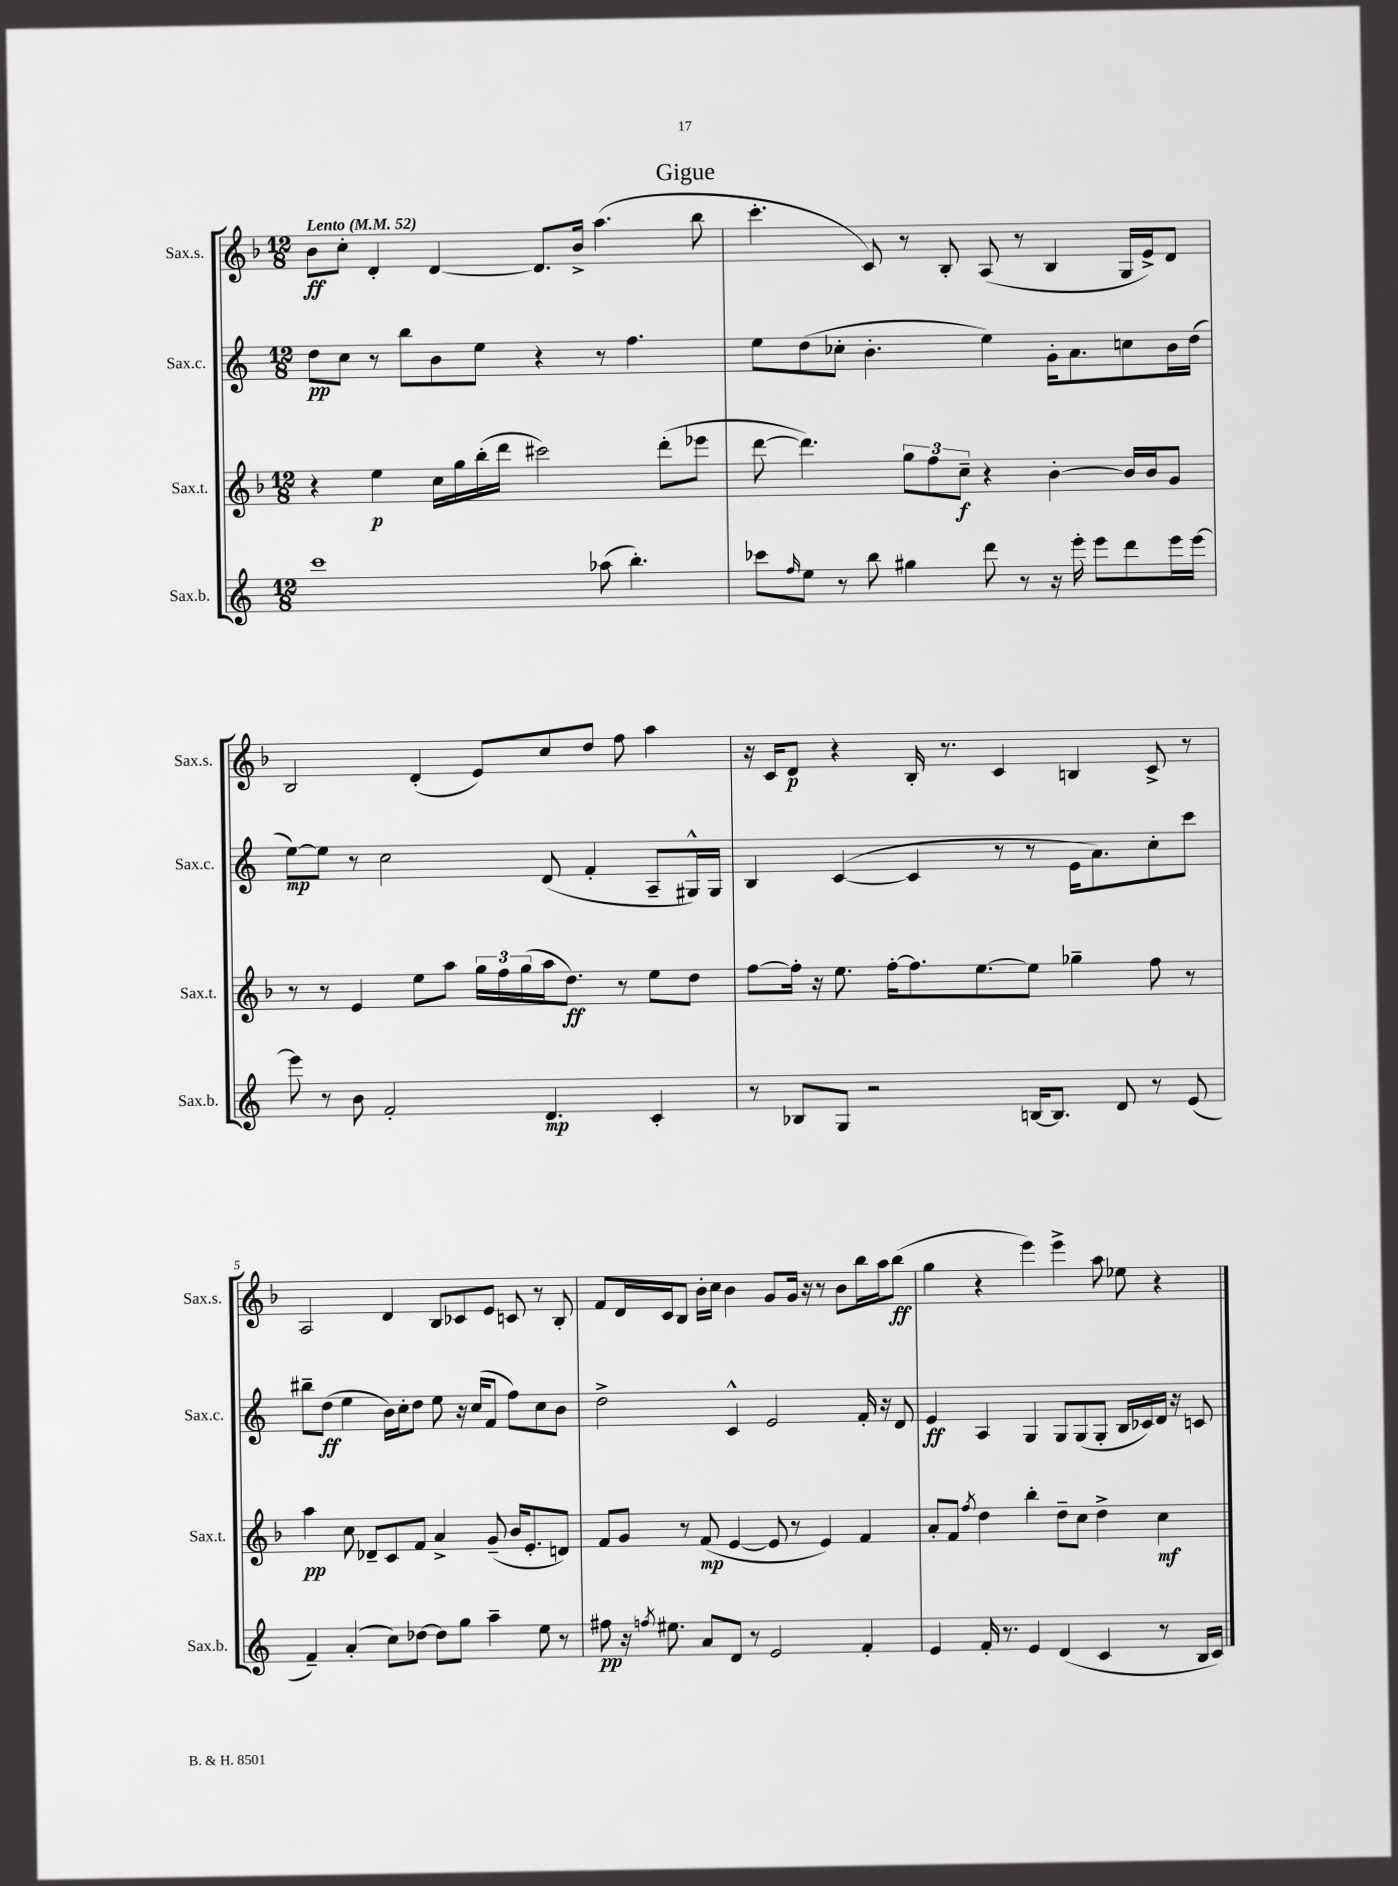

**kern	**dynam	**kern	**dynam	**kern	**dynam	**kern	**dynam
*part4	*part4	*part3	*part3	*part2	*part2	*part1	*part1
*staff4	*staff4	*staff3	*staff3	*staff2	*staff2	*staff1	*staff1
*I"Sax.b.	*	*I"Sax.t.	*	*I"Sax.c.	*	*I"Sax.s.	*
*I'Sax.b.	*	*I'Sax.t.	*	*I'Sax.c.	*	*I'Sax.s.	*
*clefG2	*	*clefG2	*	*clefG2	*	*clefG2	*
*k[]	*	*k[b-]	*	*k[]	*	*k[b-]	*
*M12/8	*	*M12/8	*	*M12/8	*	*M12/8	*
*MM52	*	*MM52	*	*MM52	*	*MM52	*
=1	=1	=1	=1	=1	=1	=1	=1
!	!	!	!	!	!	!LO:TX:a:B:t=Lento	!
1ccc	.	4r	.	8dd\L	pp	8b-\L	ff
.	.	.	.	8cc\J	.	8cc'\J	.
.	.	4ee\	p	8r	.	4d'/	.
.	.	.	.	8bb\L	.	.	.
.	.	16cc\LL	.	8b\	.	[4d/	.
.	.	16gg\	.	.	.	.	.
.	.	(16bb-'\	.	8ee\J	.	.	.
.	.	16ddd\JJ	.	.	.	.	.
.	.	2ccc#X\)	.	4r	.	8.d/L]	.
.	.	.	.	.	.	16b-^/Jk	.
(8aa-X\	.	.	.	8r	.	(4.aa\	.
4.bb'\)	.	.	.	4.ff\	.	.	.
.	.	(8ddd'\L	.	.	.	.	.
.	.	8eee-X\J	.	.	.	8bb-\	.
=2	=2	=2	=2	=2	=2	=2	=2
8ccc-X\L	.	[8ddd\	.	8ee\L	.	4.ccc'\	.
16qqff/	.	.	.	.	.	.	.
8ee\J	.	4.ddd\])	.	(8dd\	.	.	.
8r	.	.	.	8cc-X'\J	.	.	.
8bb\	.	.	.	4.b'\	.	8c/)	.
4gg#X\	.	12gg\L	.	.	.	8r	.
.	.	12ff\	.	.	.	.	.
.	.	.	.	.	.	8B-'/	.
.	.	12cc~\J	f	.	.	.	.
8ddd\	.	4r	.	4ee\)	.	(8A/	.
8r	.	.	.	.	.	8r	.
16r	.	[4b-'\	.	16g'\KL	.	4B-/	.
16eee'\	.	.	.	8.a\	.	.	.
8eee\L	.	.	.	.	.	.	.
8ddd\	.	16b-/LL]	.	8ccn\	.	16G/LL	.
.	.	16b-/J	.	.	.	16e^/J)	.
16eee\L	.	8g/J	.	16b\L	.	8d/J	.
[16eee\JJ	.	.	.	(16dd\JJ	.	.	.
!!LO:LB:g=z
=3	=3	=3	=3	=3	=3	=3	=3
8eee\]	.	8r	.	[8ee\L)	mp	2B-/	.
8r	.	8r	.	8ee\J]	.	.	.
8b\	.	4e/	.	8r	.	.	.
2f'/	.	.	.	2cc\	.	.	.
.	.	8ee\L	.	.	.	(4d'/	.
.	.	8aa\J	.	.	.	.	.
.	.	24gg\LL	.	.	.	8e/L)	.
.	.	24ff\	.	.	.	.	.
.	.	(24gg\	.	.	.	.	.
4.d/	mp	16aa\J	.	(8d/	.	8cc/	.
.	.	8.dd\J)	ff	.	.	.	.
.	.	.	.	4f'/	.	8dd/J	.
.	.	8r	.	.	.	8ff\	.
4c'/	.	8ee\L	.	8A~/L	.	4aa\	.
.	.	8dd\J	.	16G#X^^/L)	.	.	.
.	.	.	.	16G#/JJ	.	.	.
=4	=4	=4	=4	=4	=4	=4	=4
8r	.	[8ff\L	.	4B/	.	16r	.
.	.	.	.	.	.	16c/KL	.
8B-X/L	.	16ff'\Jk]	.	.	.	8d/J	p
.	.	16r	.	.	.	.	.
8G/J	.	8.ee\	.	([4c/	.	4r	.
2r	.	.	.	.	.	.	.
.	.	[16ff'\KL	.	.	.	.	.
.	.	8.ff\]	.	4c/]	.	16B-'/	.
.	.	.	.	.	.	8.r	.
.	.	[8.ee\	.	.	.	.	.
.	.	.	.	8r	.	4c/	.
[16Bn/KL	.	8ee\J]	.	8r	.	.	.
8.B/J]	.	.	.	.	.	.	.
.	.	4gg-X~\	.	16e\KL	.	4Bn/	.
.	.	.	.	8.a\)	.	.	.
8d/	.	.	.	.	.	.	.
8r	.	8ff\	.	8cc'\	.	8c^/	.
(8e/	.	8r	.	8ccc\J	.	8r	.
!!LO:LB:g=z
=5	=5	=5	=5	=5	=5	=5	=5
4f~/)	.	4aa\	pp	8bb#X~\L	.	2A/	.
.	.	.	.	(8dd\J	ff	.	.
(4a'/	.	8cc\	.	4ee\	.	.	.
.	.	8d-X~/L	.	.	.	.	.
8cc\L)	.	8c/	.	16b\LL)	.	4d/	.
.	.	.	.	16cc'\J	.	.	.
[8dd-X\J	.	8f/J	.	8dd\J	.	.	.
8dd-\L]	.	4a^/	.	8ee\	.	8B-/L	.
8gg\J	.	.	.	16r	.	8c-X/	.
.	.	.	.	(16cc/KL	.	.	.
4aa~\	.	(8g~/	.	8f/J	.	8e/J	.
.	.	16b-/KL	.	8ff\L)	.	8cn/	.
.	.	8.e'/	.	.	.	.	.
8ee\	.	.	.	8cc\	.	8r	.
8r	.	8dn/J)	.	8b\J	.	8B-'/	.
=6	=6	=6	=6	=6	=6	=6	=6
8ff#X\	pp	8f/L	.	2dd^\	.	8f/L	.
16r	.	8g/J	.	.	.	16d/L	.
8qffn/	.	.	.	.	.	.	.
8.ee#X\	.	.	.	.	.	16c/J	.
.	.	8r	.	.	.	8B-/J	.
8a/L	.	(8f/	mp	.	.	16b-'\LL	.
.	.	.	.	.	.	16cc\JJ	.
8d/J	.	[4e/	.	4c^^/	.	4b-\	.
8r	.	.	.	.	.	.	.
2e/	.	8e/]	.	2e/	.	8g/L	.
.	.	8r	.	.	.	16g/Jk	.
.	.	.	.	.	.	16r	.
.	.	4e/)	.	.	.	8r	.
.	.	.	.	.	.	8b-\L	.
4f'/	.	4f/	.	16f'/	.	16bb-\L	.
.	.	.	.	16r	.	16aa\J	.
.	.	.	.	8d/	.	(8bb-\J	ff
=7	=7	=7	=7	=7	=7	=7	=7
4e/	.	8a'/L	.	4e/	ff	4gg\	.
.	.	8f/J	.	.	.	.	.
.	.	8qff/	.	.	.	.	.
16f'/	.	4dd\	.	4A/	.	4r	.
8.r	.	.	.	.	.	.	.
4e/	.	4bb-'\	.	4G/	.	4eee\)	.
(4d/	.	8dd~\L	.	8G/L	.	4eee^\	.
.	.	8cc\J	.	(8G/	.	.	.
4c/	.	4dd^\	.	8G'/J	.	8aa\	.
.	.	.	.	16B/LL	.	8ee-X\	.
.	.	.	.	16c-X/)	.	.	.
8r	.	4cc\	mf	16d/JJ	.	4r	.
.	.	.	.	16r	.	.	.
16B/LL	.	.	.	8cn/	.	.	.
16c/JJ)	.	.	.	.	.	.	.
==	==	==	==	==	==	==	==
*-	*-	*-	*-	*-	*-	*-	*-
